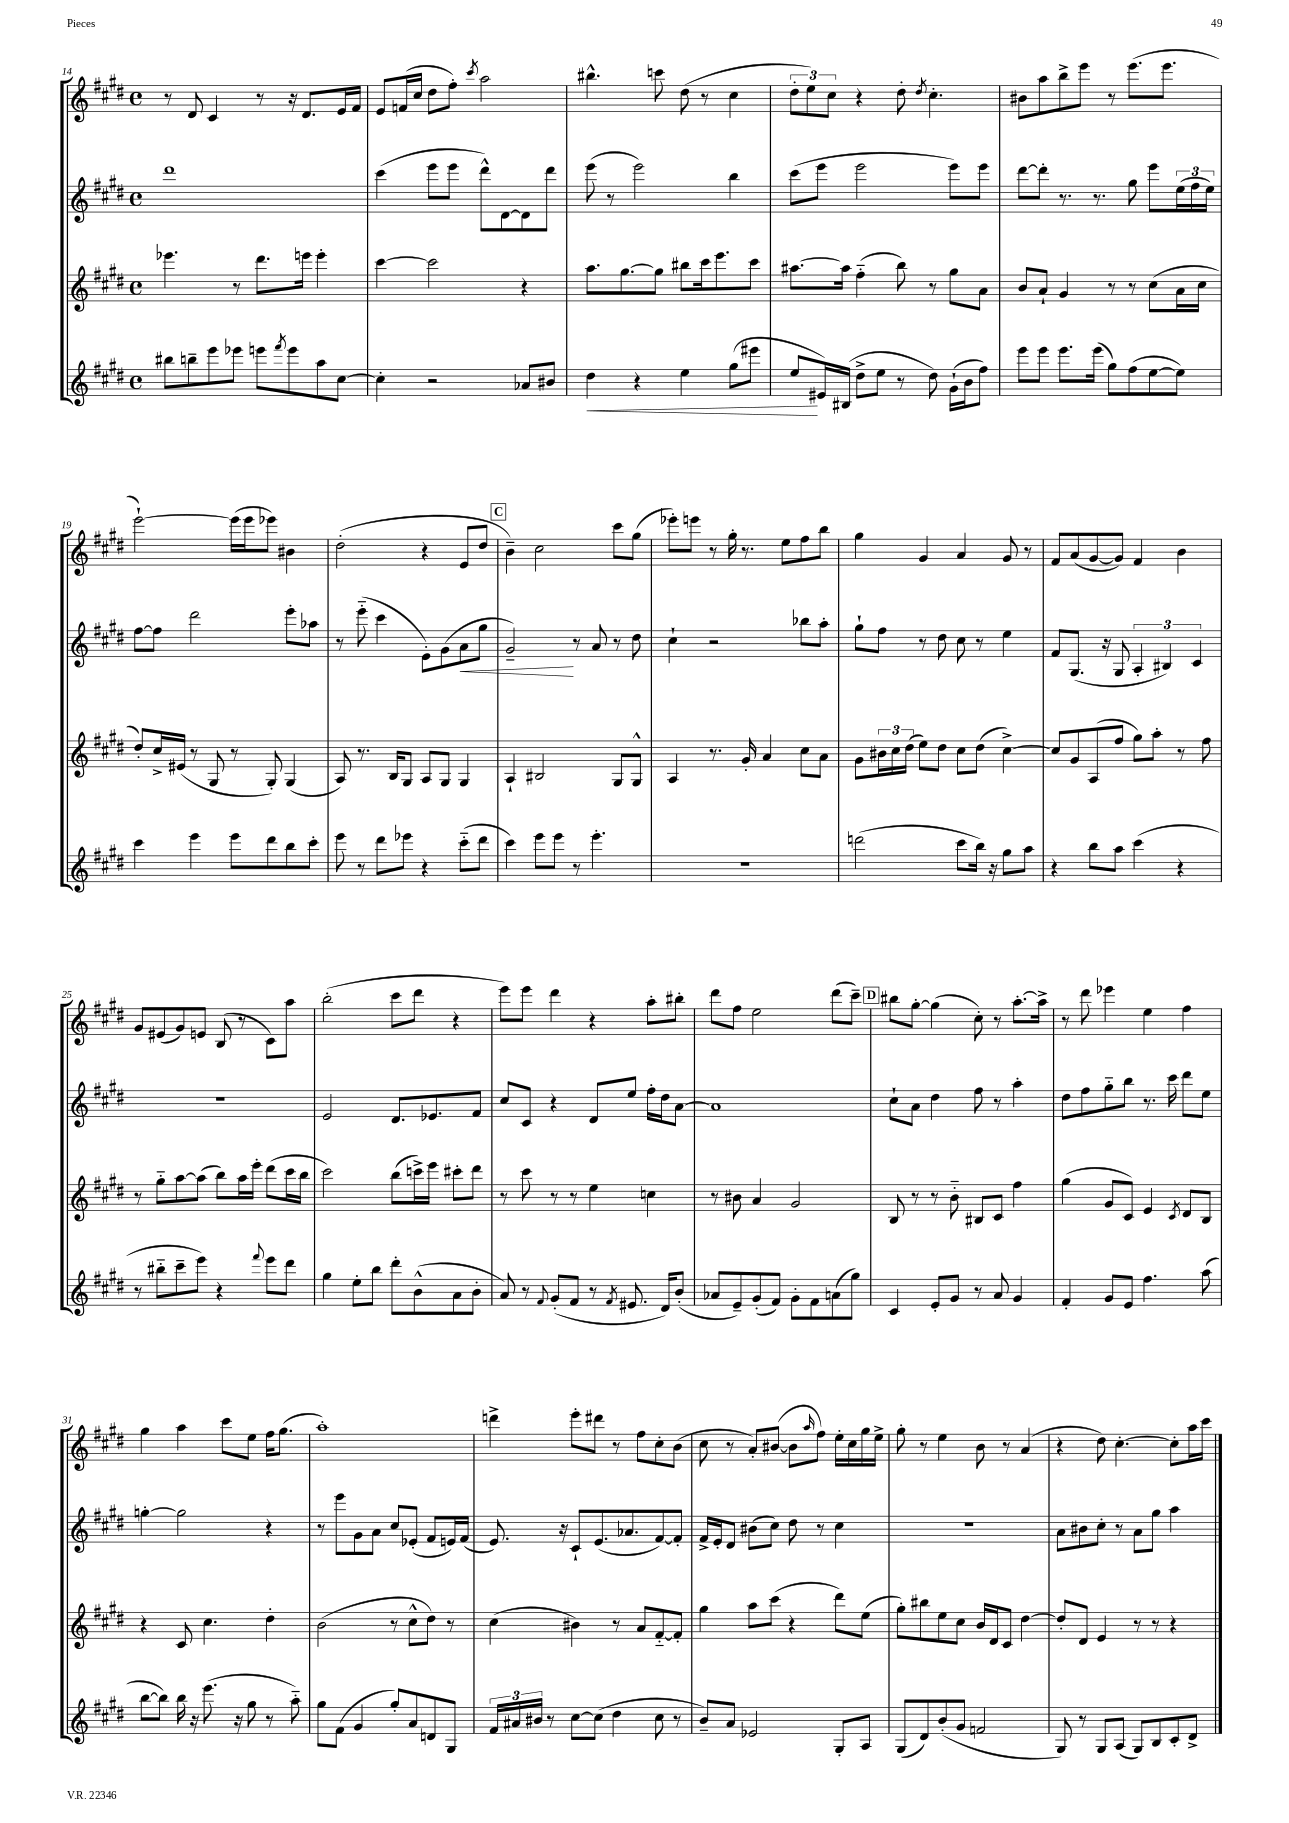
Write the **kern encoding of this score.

**kern	**kern	**kern	**kern
*staff4	*staff3	*staff2	*staff1
*clefG2	*clefG2	*clefG2	*clefG2
*k[f#c#g#d#]	*k[f#c#g#d#]	*k[f#c#g#d#]	*k[f#c#g#d#]
*M4/4	*M4/4	*M4/4	*M4/4
*met(c)	*met(c)	*met(c)	*met(c)
8bb#\L	4.eee-\	1ddd#	8r
8bb~\	.	.	8d#/
8eee\	.	.	4c#/
8eee-\J	8r	.	.
8eee\L	8.ddd#\L	.	8r
8qfff#/	.	.	.
8eee\	.	.	16r
.	16eee\Jk	.	8.d#/L
8aa\	4eee'\	.	.
[8cc#\J	.	.	16e/L
.	.	.	16f#/JJ
=	=	=	=
4cc#'\]	[4ccc#\	(4ccc#\	8e/L
.	.	.	(16f/L
.	.	.	16cc#/JJ
2r	2ccc#\]	8eee\L	8dd#\L
.	.	8eee\J	8ff#'\J)
.	.	.	8qccc#/
.	.	8ddd#^^\L)	2aa\
.	.	[8d#\	.
8a-/L	4r	8d#\]	.
8b#/J	.	8ddd#\J	.
=	=	=	=
4dd#\	8.aa\L	(8eee\	4.bb#^^\
.	.	8r	.
.	[8.gg#\	.	.
4r	.	2eee\)	.
.	8gg#\]J	.	8ccc\
4ee\	8bb#\L	.	(8dd#\
.	16ccc#\k	.	8r
.	8.eee\	.	.
(8gg#\L	.	4bb\	4cc#\
8eee#\J	8ccc#\J	.	.
=	=	=	=
8ee/L	[8.aa#\L	(8ccc#\L	12dd#'\L
.	.	.	12ee\)
16e#/L)	.	8eee\J	.
.	.	.	12cc#\J
(16B#/JJ	16aa#\]Jk	.	.
8dd#^\L	(4ff#'~\	2eee\	4r
8ee\J	.	.	.
8r	8bb\)	.	8dd#'\
.	.	.	8qdd#/
8dd#\)	8r	.	4.cc#'\
(16g#`\LL	8gg#\L	8eee\L)	.
16b\J	.	.	.
8ff#\J)	8a\J	8eee\J	.
=	=	=	=
8eee\L	8b/L	[8ddd#\L	8b#\L
8eee\J	8a`/J	8ddd#'\]J	8aa\
8.eee\L	4g#/	8.r	8bb^\
.	.	.	8eee\J
(16eee\Jk	.	8.r	.
8gg#\L)	8r	.	8r
(8ff#\	8r	8gg#\	(8.eee\L
[8ee\	(8cc#\L	8eee\L	.
.	.	.	8.eee\J
8ee\]J)	16a\L	(24ee\L	.
.	.	24ff#\	.
.	16cc#\JJ	.	.
.	.	24ee\JJ)	.
=	=	=	=
4ccc#\	8dd#'/L)	[8ff#\L	[2eee`\)
.	16cc#^/L	8ff#\]J	.
.	(16e#/JJ	.	.
4eee\	8r	2ddd#\	.
.	8G#/	.	.
8eee\L	8r	.	(16eee\]LL
.	.	.	16eee\J
8ddd#\	8G#'/)	.	8eee-\J)
8bb\	(4G#/	8eee'\L	4b#\
8ccc#'\J	.	8aa-\J	.
=	=	=	=
8eee\	8A/)	8r	(2dd#'\
8r	8.r	(8eee'~\	.
8ddd#\L	.	4ccc#\	.
.	16B/LK	.	.
8eee-\J	8G#/J	.	.
4r	8A/L	8e'\L)	4r
.	8G#/J	(8g#\	.
(8ccc#'~\L	4G#/	8a\	8e/L
8ddd#\J	.	8gg#\J	8dd#/J
=	=	=	=
4ccc#\)	4A`/	2g#~/)	4b~\)
8eee\L	2B#/	.	2cc#\
8eee\J	.	.	.
8r	.	8r	.
4.eee'\	.	8a/	.
.	8G#/L	8r	8ccc#\L
.	8G#^^/J	8dd#\	(8gg#\J
=	=	=	=
1r	4A/	4cc#`\	8eee-'\L)
.	.	.	8eee\J
.	8.r	2r	8r
.	.	.	16gg#'\
.	16g#'/	.	8.r
.	4a/	.	.
.	.	.	8ee\L
.	8cc#\L	8bb-\L	8ff#\
.	8a\J	8aa'\J	8bb\J
=	=	=	=
(2ddd\	8g#\L	8gg#`\L	4gg#\
.	24b#\L	8ff#\J	.
.	24cc#\	.	.
.	(24dd#\JJ	.	.
.	8ee\L)	8r	4g#/
.	8dd#\J	8dd#\	.
8ccc#\L	8cc#\L	8cc#\	4a/
16bb\Jk)	(8dd#\J	8r	.
16r	.	.	.
8gg#\L	[4cc#^\)	4ee\	8g#/
8aa\J	.	.	8r
=	=	=	=
4r	8cc#/]L	8f#/L	8f#/L
.	8g#/	(8.G#/J	(8a/
8bb\L	(8A/	.	[8g#/
.	.	16r	.
8aa\J	8ff#/J	8G#/	8g#/]J)
(4ccc#\	8gg#\L)	6A'/	4f#/
.	8aa'\J	.	.
.	.	6B#/)	.
4r	8r	.	4b\
.	.	6c#/	.
.	8ff#\	.	.
=	=	=	=
8r	8r	1r	8g#/L
8bb#'~\L	8gg#'~\L	.	(8e#/
8ccc#~\	[8aa\	.	8g#/)
8eee\J)	(8aa\]J	.	8e/J
4r	8bb\L)	.	(8B/
.	16aa\L	.	8r
.	16eee'\JJ	.	.
8qqfff#/	.	.	.
8eee\L	(8ddd#\L	.	8c#\L)
8ddd#\J	16ccc#\L	.	8aa\J
.	16bb\JJ	.	.
=	=	=	=
4gg#\	2ccc#\)	2e/	(2bb'\
8ee'\L	.	.	.
8bb\J	.	.	.
8ddd#'\L	(8bb\L	8.d#/L	8ccc#\L
(8b^^\	16ccc^\L)	.	8ddd#\J
.	16eee\JJ	8.e-/	.
8a\	8ccc#'\L	.	4r
8b'\J	8ddd#\J	8f#/J	.
=	=	=	=
8a/)	8r	8cc#/L	8eee\L)
8r	8ccc#\	8c#/J	8eee\J
8qqf#/	.	.	.
(8g#'/L	8r	4r	4ddd#\
8f#/J	8r	.	.
8r	4ee\	8d#/L	4r
8qf#/	.	.	.
8.e#/	.	8ee/J	.
.	4cc\	16ff#'\LL	8aa'\L
16d#/LK)	.	16dd#\J	.
(8b'/J	.	[8a\J	8bb#'\J
=	=	=	=
8a-/L	8r	1a]	8ddd#\L
8e~/)	8b#\	.	8ff#\J
(8g#'/	4a/	.	2ee\
8f#/J)	.	.	.
8g#'\L	2g#/	.	.
8f#\	.	.	.
(8a\	.	.	(8ddd#\L
8gg#\J)	.	.	8ccc#~\J)
=	=	=	=
4c#/	8B/	8cc#`\L	8bb#\L
.	8r	8a\J	[8gg#'\J
8e'/L	8r	4dd#\	(4gg#\]
8g#/J	8b'~\	.	.
8r	8B#/L	8ff#\	8cc#'\)
8a/	8c#/J	8r	8r
4g#/	4ff#\	4aa'\	[8.aa'\L
.	.	.	16aa^\]Jk
=	=	=	=
4f#'/	(4gg#\	8dd#\L	8r
.	.	8ff#\	8ddd#\
8g#/L	8g#/L	8gg#'~\	4eee-\
8e/J	8c#/J)	8bb\J	.
4.ff#\	4e/	8.r	4ee\
.	.	16ccc#\	.
.	8qc#/	.	.
.	8d#/L	8ddd#\L	4ff#\
(8aa\	8B/J	8ee\J	.
=	=	=	=
[8bb\L	4r	[4gg'\	4gg#\
8bb\]J)	.	.	.
16bb\	8c#/	2gg\]	4aa\
16r	.	.	.
(8.eee\	4.cc#\	.	.
.	.	.	8ccc#\L
16r	.	.	.
8gg#\	.	.	8ee\J
8r	4dd#'\	4r	16ff#\LK
.	.	.	(8.gg#\J
8aa'~\)	.	.	.
=	=	=	=
8gg#\L	(2b\	8r	1aa')
(8f#\J	.	8eee\L	.
4g#/	.	8g#\	.
.	.	8a\J	.
8gg#'/L)	8r	8cc#/L	.
8a/	8cc#^^\L	(8e-'/J	.
8d/	8dd#\J)	8f#/L	.
8G#/J	8r	16e/L)	.
.	.	(16f#/JJ	.
=	=	=	=
24f#/LL	(4cc#\	8.e/)	4ddd^\
24a#/	.	.	.
24b#/JJ	.	.	.
8r	.	.	.
.	.	16r	.
[8cc#\L	4b#\)	8c#`/L	8eee'\L
(8cc#\]J	.	(8.e/	8ddd#\J
4dd#\	8r	.	8r
.	.	8.a-/	.
.	8a/L	.	8ff#\L
8cc#\	[8f#'~/	[8f#/)	8cc#'\
8r	8f#'/]J	8f#'/]J	(8b\J
=	=	=	=
8b~/L)	4gg#\	16f#^/LL	8cc#\
.	.	16e'/J	.
8a/J	.	8d#/J	8r
2e-/	8aa\L	(8b#\L	8a'/L)
.	(8ccc#\J	8cc#\J)	([8b#/J
.	4r	8dd#\	8b#\]L
.	.	.	16qqaa/
.	.	8r	8ff#\J)
8G#'/L	8ddd#\L)	4cc#\	16ee'\LL
.	.	.	16cc#\
8A/J	(8ee\J	.	16gg#\
.	.	.	16ee^\JJ
=	=	=	=
(8G#/L	8gg#'\L)	1r	8gg#'\
8d#/)	8bb#\	.	8r
(8b'/	8ee\	.	4ee\
8g#/J	8cc#\J	.	.
2f/	16b/LL	.	8b\
.	16d#/J	.	.
.	8c#/J	.	8r
.	[4dd#\	.	(4a/
=	=	=	=
8G#/)	8dd#'/]L	8a\L	4r
8r	8d#/J	8b#\	.
8G#/L	4e/	8cc#'\J	8dd#\)
(8A/J	.	8r	[4.cc#'\
8G#/L)	8r	8a\L	.
8B/	8r	8gg#\J	.
8c#'/	4r	4aa\	8cc#'\]L
8d#^/J	.	.	16aa\L
.	.	.	16ccc#\JJ
==	==	==	==
*-	*-	*-	*-
